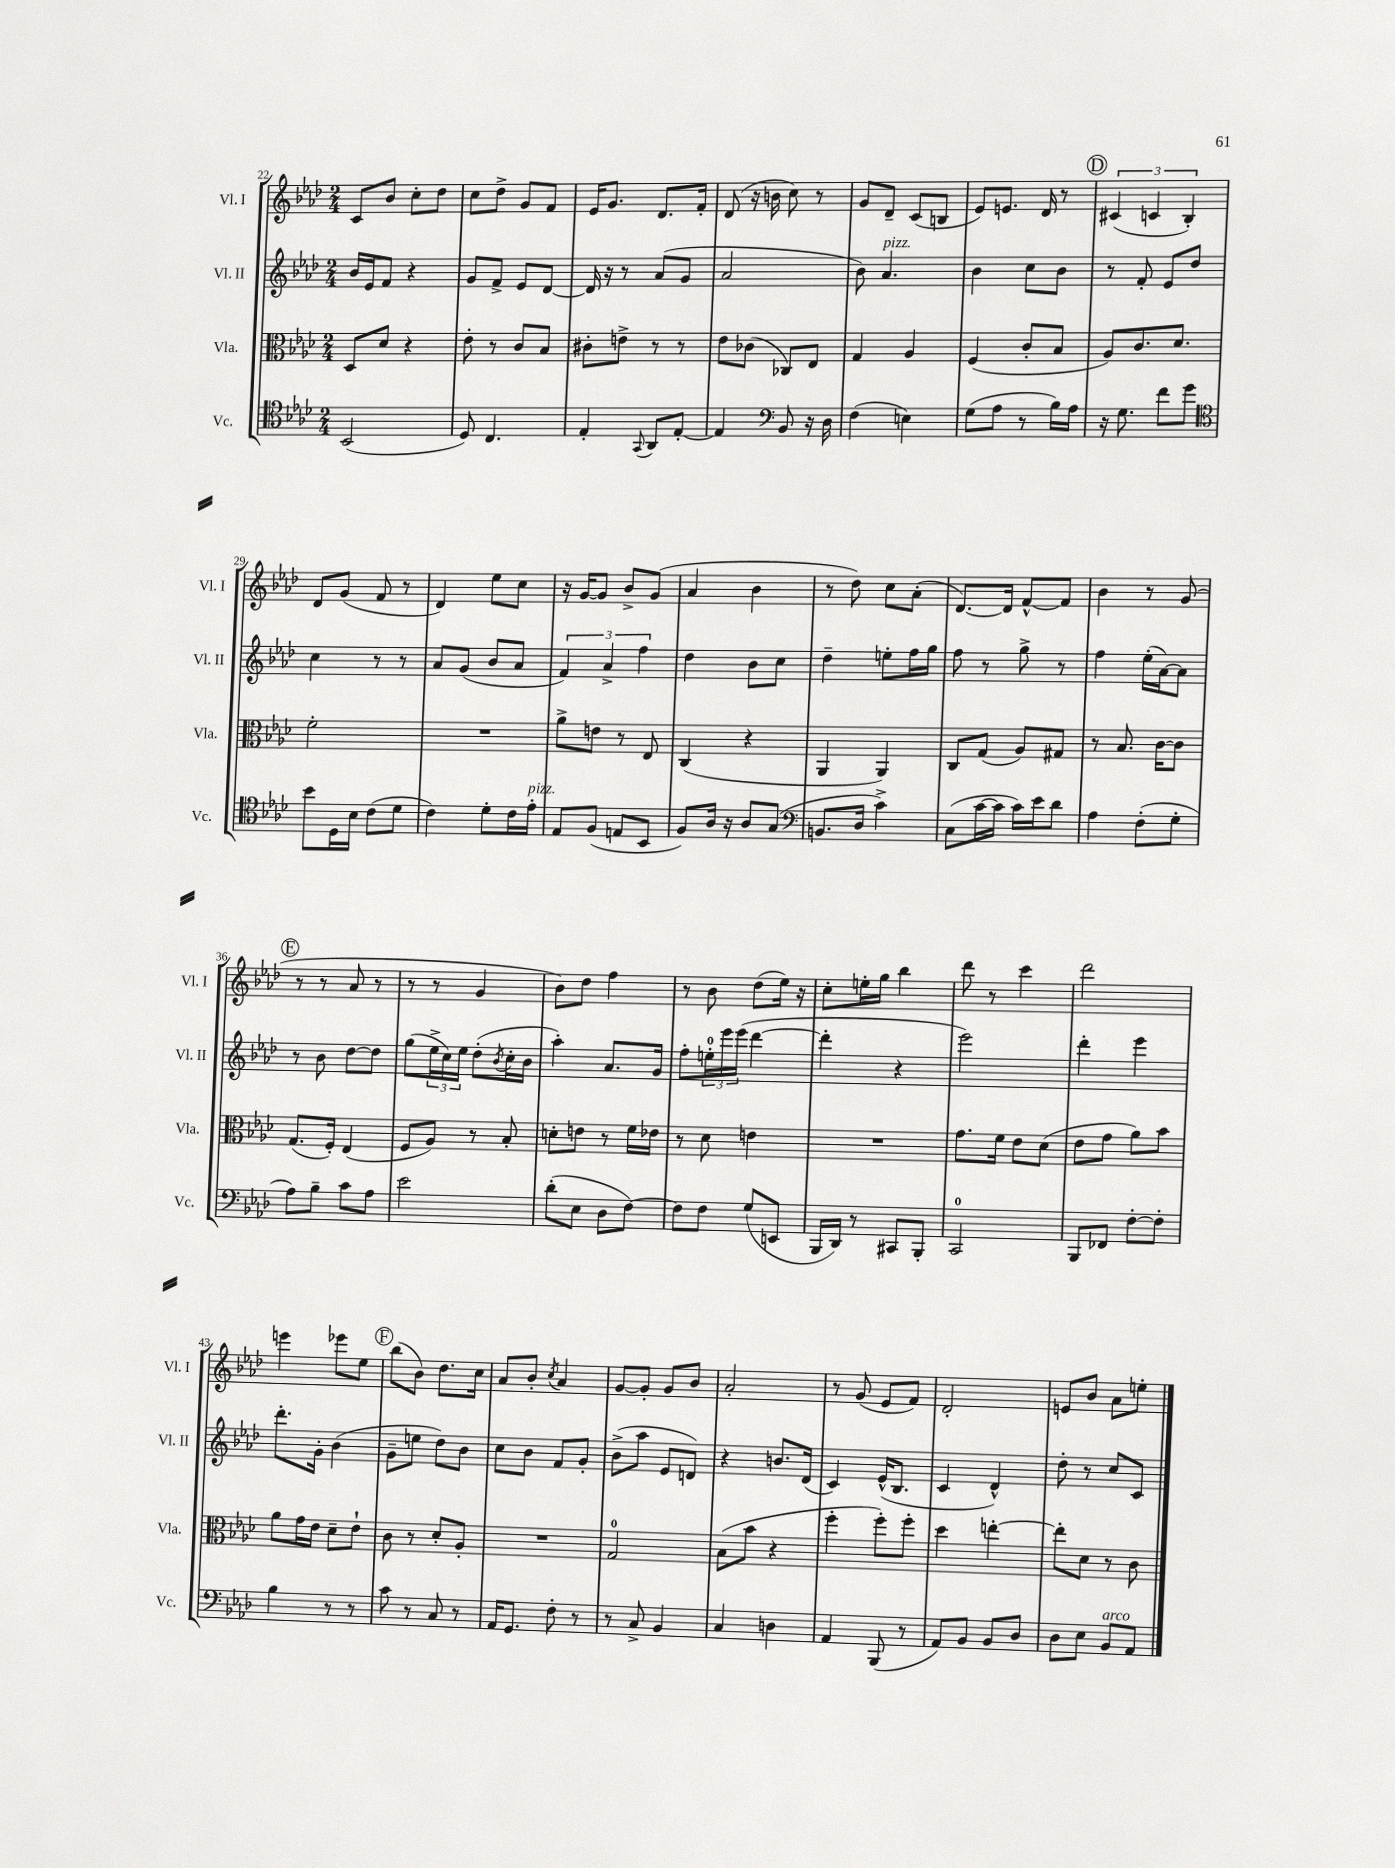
<<
\new StaffGroup <<
\new Staff = "s0" \with { instrumentName = "Vl. I" shortInstrumentName = "Vl. I" } {
    \clef treble \key aes \major \numericTimeSignature \time 2/4
    c'8 bes'8 c''8-. des''8 |
    c''8 des''8-> g'8 f'8 |
    ees'16 g'8. des'8. f'16-. |
    des'8( r16 b'16 c''8) r8 |
    g'8 des'8-- c'8( b8 |
    ees'8) e'8. des'16 r8 |
    \mark \markup { \circle "D" } \tuplet 3/2 { cis'4( c'4 bes4-.) } |
    des'8 g'8( f'8 r8 |
    des'4) ees''8 c''8 |
    r16 g'16~ g'8 bes'8-> g'8( |
    aes'4 bes'4 |
    r8 des''8) c''8 aes'8-.( |
    des'8.~) des'16 f'8~-^ f'8 |
    bes'4 r8 g'8( |
    \mark \markup { \circle "E" } r8 r8 aes'8 r8 |
    r8 r8 g'4 |
    bes'8) des''8 f''4 |
    r8 bes'8 des''8( ees''16) r16 |
    c''8-. e''16-. g''16 bes''4 |
    des'''8 r8 c'''4 |
    des'''2 |
    e'''4 ees'''8 ees''8 |
    \mark \markup { \circle "F" } bes''8( bes'8) des''8. c''16 |
    aes'8 bes'8-. \acciaccatura { c''8 } aes'4 |
    g'8~ g'8-. g'8 bes'8 |
    aes'2-. |
    r8 g'8( ees'8 f'8) |
    des'2-. |
    e'8 bes'8 aes'8 e''8-. \bar "|." |
}
\new Staff = "s1" \with { instrumentName = "Vl. II" shortInstrumentName = "Vl. II" } {
    \clef treble \key aes \major \numericTimeSignature \time 2/4
    bes'16 ees'16 f'8 r4 |
    g'8 f'8-> ees'8 des'8~ |
    des'16 r16 r8 aes'8( g'8 |
    aes'2 |
    bes'8) aes'4.^\markup { \italic "pizz." } |
    bes'4 c''8 bes'8 |
    \mark \markup { \circle "D" } r8 f'8-. ees'8 des''8 |
    c''4 r8 r8 |
    aes'8 g'8( bes'8 aes'8 |
    \tuplet 3/2 { f'4) aes'4-> f''4 } |
    des''4 bes'8 c''8 |
    des''4-- e''8-. f''16 g''16 |
    f''8 r8 g''8-> r8 |
    f''4 ees''16-.( aes'16~) aes'8 |
    \mark \markup { \circle "E" } r8 bes'8 des''8~ des''8 |
    g''8( \tuplet 3/2 { ees''16-> c''16) ees''16 } des''8-.( \acciaccatura { bes'8 } c''16-. bes'16 |
    aes''4-.) aes'8. g'16 |
    f''8-. \tuplet 3/2 { e''16-0-. ees'''16 ees'''16( } des'''4~ |
    des'''4-. r4 |
    ees'''2) |
    des'''4-. ees'''4 |
    des'''8.-. g'16-. bes'4( |
    \mark \markup { \circle "F" } g'8-- e''8 des''8) bes'8 |
    c''8 bes'8 f'8 g'8-. |
    bes'8->( aes''8 ees'8 d'8) |
    r4 b'8. des'16( |
    c'4) ees'16-^( bes8. |
    c'4 des'4-^) |
    des''8-. r8 c''8 c'8 \bar "|." |
}
\new Staff = "s2" \with { instrumentName = "Vla." shortInstrumentName = "Vla." } {
    \clef alto \key aes \major \numericTimeSignature \time 2/4
    des8 des'8 r4 |
    ees'8-. r8 c'8 bes8 |
    cis'8-. e'8-> r8 r8 |
    ees'8 ces'8( ces8) ees8 |
    g4 aes4 |
    f4( c'8-. bes8 |
    \mark \markup { \circle "D" } aes8) c'8. des'8. |
    f'2-. |
    R2 |
    aes'8-> e'8 r8 ees8 |
    c4( r4 |
    aes,4 aes,4) |
    c8 g8( aes8) gis8 |
    r8 bes8. c'16~ c'8 |
    \mark \markup { \circle "E" } g8.( f16-.) ees4( |
    f8 aes8) r8 bes8-. |
    d'8-. e'8 r8 f'16 ees'16 |
    r8 des'8 e'4 |
    R2 |
    g'8. f'16 ees'8 des'8( |
    ees'8 g'8 aes'8) bes'8 |
    aes'8 g'16 ees'16 des'8-- ees'8-! |
    \mark \markup { \circle "F" } c'8 r8 des'8-. aes8-. |
    R2 |
    g2-0 |
    bes8( bes'8 r4 |
    f''4-. f''8-.) f''8-. |
    des''4 e''4~-. |
    e''8-. des'8 r8 c'8 \bar "|." |
}
\new Staff = "s3" \with { instrumentName = "Vc." shortInstrumentName = "Vc." } {
    \clef tenor \key aes \major \numericTimeSignature \time 2/4
    bes,2( |
    des8) c4. |
    ees4-. \appoggiatura { g,8 } aes,8 ees8~-. |
    ees4 \clef bass bes,8 r16 des16 |
    f4( e4) |
    g8( aes8 r8 bes16) aes16 |
    \mark \markup { \circle "D" } r16 g8. f'8 g'8 |
    \clef tenor bes'8 des16 bes16 c'8( des'8 |
    c'4) des'8-. c'16 ees'16-.^\markup { \italic "pizz." } |
    ees8 f8( e8 bes,8 |
    f8) aes16 r16 aes8 g8( |
    \clef bass b,8. des16 c'4->) |
    c8( c'16~ c'16 c'16) ees'16 des'8 |
    aes4 f8-.( g8-. |
    \mark \markup { \circle "E" } aes8) bes8-- c'8 aes8 |
    ees'2 |
    des'8-.( ees8 des8 f8~) |
    f8 f8 g8( e,8 |
    bes,,16 des,16) r8 cis,8 bes,,8-. |
    c,2-0 |
    bes,,8 fes,8 f8~-. f8-. |
    bes4 r8 r8 |
    \mark \markup { \circle "F" } c'8 r8 c8 r8 |
    aes,16 g,8. f8-. r8 |
    r8 c8-> bes,4 |
    c4 d4 |
    aes,4 bes,,8( r8 |
    aes,8) bes,8 bes,8 des8 |
    des8 ees8 bes,8^\markup { \italic "arco" } aes,8 \bar "|." |
}
>>
>>
\layout { \context { \Score currentBarNumber = #22 } }
